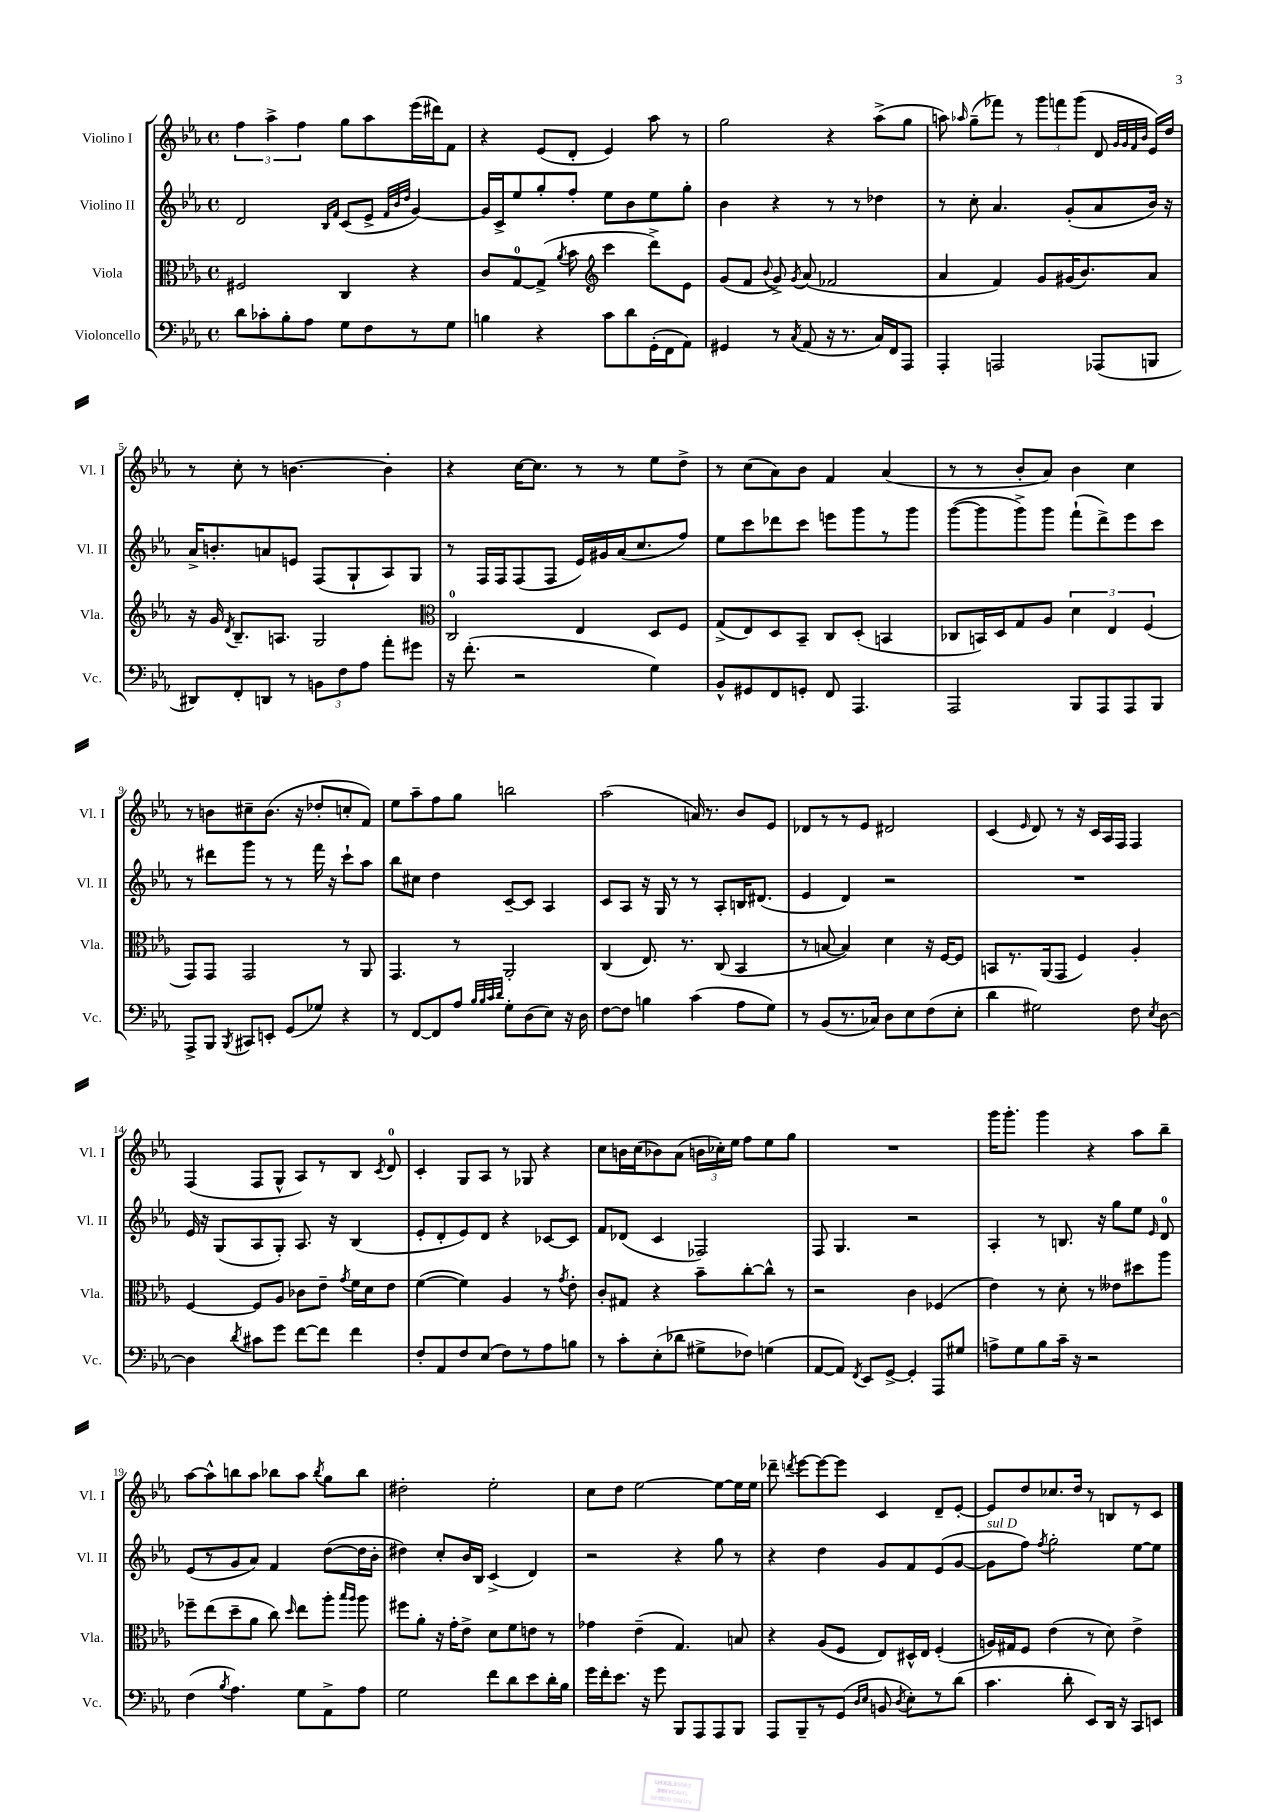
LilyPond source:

<<
\new StaffGroup <<
\new Staff = "s0" \with { instrumentName = "Violino I" shortInstrumentName = "Vl. I" } {
    \clef treble \key ees \major \defaultTimeSignature \time 4/4
    \autoBeamOff \tuplet 3/2 { f''4 aes''4-> f''4 } g''8[ aes''8 ees'''16( dis'''16) f'8] |
    r4 ees'8[( d'8]-. ees'4) aes''8 r8 |
    g''2 r4 aes''8[->( g''8] |
    a''8) \grace { aes''16 } g''8[--( fes'''8]) r8 \tuplet 3/2 { g'''8[ f'''8 g'''8]( } d'8 \grace { g'32[ g'32 f'32 bes'32] } ees'16[) d''16] |
    r8 c''8-. r8 b'4.~ b'4-. |
    r4 c''16[~ c''8.] r8 r8 ees''8[ d''8]-> |
    r8 c''8[( aes'8) bes'8] f'4 aes'4( |
    r8 r8 bes'8[-. aes'8]) bes'4 c''4 |
    r8 b'8[ cis''8-- b'8.]( r16 des''8[-. c''8-. f'8]) |
    ees''8[ aes''8-- f''8 g''8] b''2 |
    aes''2( a'16) r8. bes'8[ ees'8] |
    des'8[ r8 r8 ees'8] dis'2 |
    c'4( \grace { ees'16 } d'8) r8 r16 c'16[ aes16 f16] f4 |
    f4( f8[ g8]-^ aes8[) r8 bes8] \acciaccatura { c'8 } d'8-0 |
    c'4-. g8[ aes8] r8 ges8 r4 |
    c''8[ b'16 c''16( bes'8) aes'8]( \tuplet 3/2 { b'16[ ces''16-.) ees''16] } f''8[ ees''8 g''8] |
    R1 |
    g'''16[ g'''8.]-. g'''4 r4 aes''8[ bes''8]-- |
    aes''8[~ aes''8-^ b''8 aes''8] bes''8[ aes''8] \acciaccatura { bes''8 } g''8[ bes''8] |
    dis''2-. ees''2-. |
    c''8[ d''8] ees''2~ ees''8[~ ees''16 ees''16] |
    des'''8-- \acciaccatura { d'''8 } ees'''8[~ ees'''8~ ees'''8] c'4 d'8[-- ees'8]~-. |
    ees'8[ d''8 ces''8. d''16] r8 b8[ r8 c'8] \bar "|." |
}
\new Staff = "s1" \with { instrumentName = "Violino II" shortInstrumentName = "Vl. II" } {
    \clef treble \key ees \major \defaultTimeSignature \time 4/4
    \autoBeamOff d'2 \grace { bes16[ f'16] } c'8[( ees'8]-> \grace { f'32[ bes'32 d''32] } g'4~) |
    g'16[ c'16-> ees''8 g''8-. f''8]-. ees''8[ bes'8 ees''8 g''8]-. |
    bes'4 r4 r8 r8 des''4 |
    r8 c''8-. aes'4. g'8[-.( aes'8 bes'16]) r16 |
    aes'16[-> b'8.-. a'8 e'8] f8[( g8-! aes8) g8] |
    r8 f16[ f16 f8( f8] ees'16[) gis'16 aes'16( c''8. f''8]) |
    ees''8[ c'''8 des'''8 c'''8] e'''8[ g'''8 r8 g'''8] |
    g'''8[~( g'''8 g'''8->) g'''8] f'''8[-!( d'''8->) ees'''8 c'''8] |
    r8 dis'''8[ g'''8] r8 r8 f'''16 r16 c'''8[-! aes''8] |
    bes''8[ cis''8] d''4 c'8[~-- c'8] aes4 |
    c'8[ aes8] r16 g16 r8 r8 aes8[-. b16 dis'8.]( |
    ees'4 d'4) r2 |
    R1 |
    ees'16 r16 g8[( aes8 g8]-.) aes8. r16 bes4( |
    ees'8[-. d'8-. ees'8) d'8] r4 ces'8[~ ces'8] |
    f'8[ des'8]( c'4 fes2) |
    f8 g4. r2 |
    aes4-. r8 b8. r16 g''8[ ees''8] \grace { ees'16 } d'8-0 |
    ees'8[( r8 g'8 aes'8]) f'4 d''8[~( d''16 bes'16]-. |
    dis''4) c''8[-. bes'16 bes16] c'4->( d'4) |
    r2 r4 g''8 r8 |
    r4 d''4 g'8[ f'8 ees'8( g'8]~ |
    g'8[^\markup { \italic "sul D" } f''8]) \acciaccatura { f''8 } g''2-. ees''8[~ ees''8] \bar "|." |
}
\new Staff = "s2" \with { instrumentName = "Viola" shortInstrumentName = "Vla." } {
    \clef alto \key ees \major \defaultTimeSignature \time 4/4
    \autoBeamOff fis2 c4 r4 |
    c'8[ g8-0~ g8]->( \acciaccatura { aes'8 } bes'8 \clef treble c'''4 d'''8[->) ees'8] |
    g'8[( f'8] \appoggiatura { bes'8 } g'8->) \acciaccatura { g'8 } aes'8( fes'2 |
    aes'4 f'4) g'8[ gis'16( bes'8.) aes'8] |
    r16 g'16 \acciaccatura { d'8 } bes8.[-- a8.] g2 |
    \clef alto c2-0 ees4 d8[ f8] |
    g8[->( ees8) d8 bes,8]-- c8[ d8]-.( b,4 |
    ces8[ b,16) d16 g8 aes8] \tuplet 3/2 { d'4 ees4 f4( } |
    g,8[) g,8] g,2 r8 aes,8 |
    g,4. r8 aes,2-. |
    c4( ees8.) r8. c8( bes,4 |
    r8 b8~ b4) d'4 r16 f16[~ f8] |
    b,8[ r8. aes,16( g,8] f4) aes4-. |
    f4~ f8[ aes8] ces'8[ ees'8]-- \acciaccatura { g'8 } f'16[ d'16 ees'8] |
    f'4~( f'4) aes4 r8 \acciaccatura { g'8 } ees'8-. |
    c'8[-. gis8] r4 bes'8[-- c''8~-. c''8]-^ r8 |
    r2 c'4 fes4( |
    ees'4) r8 d'8-. r8 eeses'8[ dis''8 aes''8] |
    fes''8[-- ees''8( d''8-- aes'8] c''8) \grace { d''16 } ees''8[ aes''8]-. \grace { bes''16[ aes''16] } aes''8 |
    fis''8[ aes'8]-. r16 g'16[-. ees'8]-> d'8[ f'8 e'8] r8 |
    ges'4 ees'4--( g4.) b8 |
    r4 aes8[( f8] ees8[) dis16-^ ees16] f4-.( |
    a16[) gis16 f8] ees'4( r8 d'8) ees'4-> \bar "|." |
}
\new Staff = "s3" \with { instrumentName = "Violoncello" shortInstrumentName = "Vc." } {
    \clef bass \key ees \major \defaultTimeSignature \time 4/4
    \autoBeamOff d'8[ ces'8-. bes8-. aes8] g8[ f8 r8 g8] |
    b4 r4 c'8[ d'8 g,16-.( f,16 aes,8]) |
    gis,4 r8 \acciaccatura { c8 } aes,8( r16 r8. c16[) f,16 aes,,8] |
    aes,,4-. a,,2 aes,,8[( b,,8] |
    dis,8[) f,8-. d,8] r8 \tuplet 3/2 { b,8[ f8 aes8] } aes'8[-. gis'8] |
    r16 f'8.-.( r2 g4) |
    bes,8[-^ gis,8 f,8 g,8]-. f,8 aes,,4. |
    aes,,2 bes,,8[ aes,,8 aes,,8 bes,,8] |
    aes,,8[-> bes,,8] \acciaccatura { bes,,8 } cis,8[ e,8]-. g,8[( ges8]) r4 |
    r8 f,8[~ f,8 aes8] \grace { bes32[ bes32 c'32 d'32] } g8[-. d8( ees8]) r16 d16 |
    f8[~ f8] b4 c'4( aes8[ g8]) |
    r8 bes,8[( r8. ces16]) d8[ ees8 f8( ees8]-. |
    d'4 gis2) f8 \acciaccatura { ees8 } d8~ |
    d4 \acciaccatura { d'8 } cis'8[ g'8] f'8[~ f'8] f'4 |
    f8[-. aes,8 f8 ees8]( f8[) r8 aes8 b8] |
    r8 c'8[-. ees8-.( des'8] gis8[-> fes8]) g4( |
    aes,8[~ aes,8]) \acciaccatura { f,8 } ees,8[ g,8]~-> g,4-. aes,,8[ gis8] |
    a8[-> g8 bes8 c'16]-- r16 r2 |
    f4( \acciaccatura { bes8 } aes4.) g8[ aes,8-> aes8] |
    g2 f'8[ d'8 ees'8 d'16-. bes16] |
    g'16[ f'16-. ees'8.] r16 g'8 bes,,8[ aes,,8 aes,,8 bes,,8] |
    aes,,8[ bes,,8-- r8 g,8]( \grace { d16[ ees16] } b,8 \acciaccatura { d8 } ees8[-.) r8 d'8]( |
    c'4. d'8-. ees,8[) d,16] r16 c,8[ e,8] \bar "|." |
}
>>
>>
